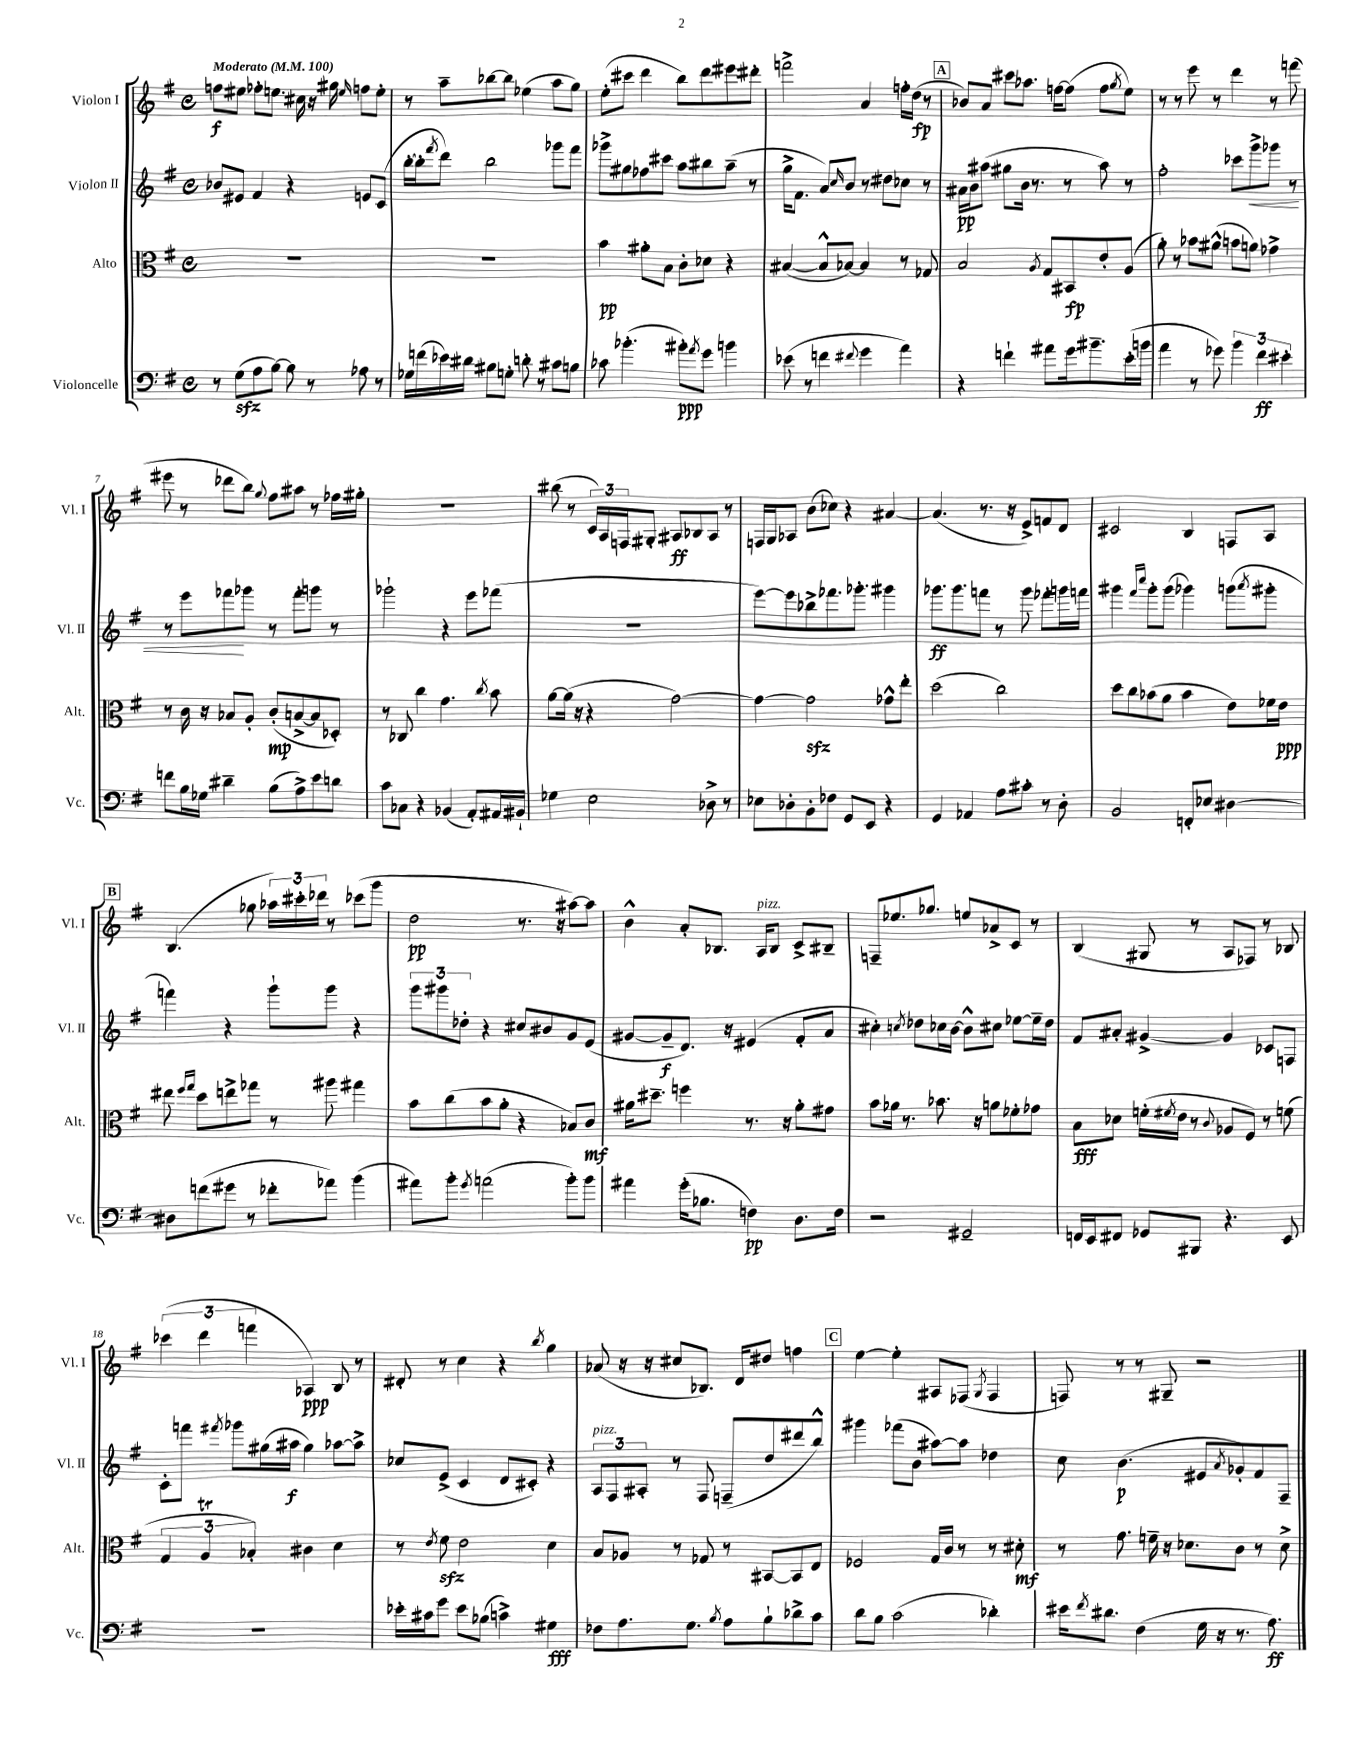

**kern	**dynam	**kern	**dynam	**kern	**dynam	**kern	**dynam
*part4	*part4	*part3	*part3	*part2	*part2	*part1	*part1
*staff4	*staff4	*staff3	*staff3	*staff2	*staff2	*staff1	*staff1
*I"Violoncelle	*	*I"Alto	*	*I"Violon II	*	*I"Violon I	*
*I'Vc.	*	*I'Alt.	*	*I'Vl. II	*	*I'Vl. I	*
*clefF4	*	*clefC3	*	*clefG2	*	*clefG2	*
*k[f#]	*	*k[f#]	*	*k[f#]	*	*k[f#]	*
*M4/4	*	*M4/4	*	*M4/4	*	*M4/4	*
*met(c)	*	*met(c)	*	*met(c)	*	*met(c)	*
*MM100	*	*MM100	*	*MM100	*	*MM100	*
=1	=1	=1	=1	=1	=1	=1	=1
!	!	!	!	!	!	!LO:TX:a:B:t=Moderato	!
8r	.	1r	.	8b-X/L	.	8ffn\L	f
(8Gzz\L	.	.	.	8e#X/J	.	8ee#X\J	.
8A\	.	.	.	4f#/	.	8ff-X'\L	.
[8B\J)	.	.	.	.	.	8.een\J	.
8B\]	.	.	.	4r	.	.	.
.	.	.	.	.	.	16cc#X\	.
8r	.	.	.	.	.	16r	.
.	.	.	.	.	.	16gg#X\	.
.	.	.	.	.	.	16qqee/	.
8A-X\	.	.	.	8en/L	.	8ffn\L	.
8r	.	.	.	(8c/J	.	8ee'\J	.
=2	=2	=2	=2	=2	=2	=2	=2
16G-X\LL	.	1r	.	[16bb'\LL	.	8r	.
(16fn\	.	.	.	16bb'\J]	.	.	.
.	.	.	.	8qfff#/	.	.	.
16e-X\)	.	.	.	8ddd\J)	.	8aa~\L	.
16d#X\JJ	.	.	.	.	.	.	.
8B#X\L	.	.	.	2bb\	.	[8bb-X\	.
8Gn'\J	.	.	.	.	.	8bb-\J]	.
8dn'\	.	.	.	.	.	(4ee-X\	.
8r	.	.	.	.	.	.	.
8c#X\L	.	.	.	8ggg-X\L	.	8aa\L	.
8Bn\J	.	.	.	8fff#\J	.	8gg\J)	.
=3	=3	=3	=3	=3	=3	=3	=3
8c-X\	.	4b\	pp	8ggg-X^\L	.	(8ee'\L	.
(4.b-X'\	.	.	.	8gg#X\	.	8ccc#X\J	.
.	.	8a#X'\L	.	8ff-X\	.	4ddd\	.
.	.	8B\J	.	8ccc#X\J	.	.	.
8b#X'\L)	ppp	8c'\L	.	8aa\L	.	8bb\L)	.
8qa/	.	.	.	.	.	.	.
8g\J	.	8d-X\J	.	8bb#X\	.	8ddd\	.
4bn\	.	4r	.	(8aa~\J	.	8eee#X\	.
.	.	.	.	8r	.	8ddd#X'\J	.
=4	=4	=4	=4	=4	=4	=4	=4
(8e-X\	.	([4B#X/	.	16gg^\KL	.	2fffn^\	.
.	.	.	.	8.f#\J	.	.	.
8r	.	.	.	.	.	.	.
4fn\	.	8B#^^/L]	.	8a/L)	.	.	.
.	.	.	.	16qqcc/	.	.	.
.	.	[8B-X/J)	.	8b/J	.	.	.
8qqf#X/	.	.	.	.	.	.	.
4g\	.	4B-/]	.	8r	.	4a/	.
.	.	.	.	8dd#X\L	.	.	.
4a\)	.	8r	.	8cc-X\J	.	16ffn'\LL	.
.	.	.	.	.	.	(16dd\JJ	fp
.	.	8G-X/	.	8r	.	8r	.
!!LO:REH:place=s1:t=A
=5	=5	=5	=5	=5	=5	=5	=5
4r	.	2B/	.	16a#X\LL	pp	8b-X/L)	.
.	.	.	.	16b\J	.	.	.
.	.	.	.	(8aa#X\J	.	8a/J	.
4fn`\	.	.	.	8gg#X\L	.	8ccc#X\L	.
.	.	.	.	16b\Jk	.	8.aa-X\J	.
.	.	.	.	8.r	.	.	.
.	.	8qA/	.	.	.	.	.
8a#X\L	.	8G/L	.	.	.	.	.
.	.	.	.	.	.	[16ffn\KL	.
16g\k	.	8BB#X/	fp	8r	.	(8ff\J]	.
8.b#X~\	.	.	.	.	.	.	.
.	.	8e'/	.	8aa#\)	.	8ff\L	.
.	.	.	.	.	.	8qgg/	.
(16e'\L	.	(8A/J	.	8r	.	8ee\J)	.
16bn\JJ	.	.	.	.	.	.	.
=6	=6	=6	=6	=6	=6	=6	=6
4a\	.	8a'\)	.	2ff#'\	.	8r	.
.	.	8r	.	.	.	8r	.
8r	.	8b-X\L	.	.	.	8eee\	.
8g-X\)	.	(8a#X^^\J	.	.	.	8r	.
6b\	.	8bn\L	.	8ccc-X\L	.	4ddd\	.
!	!	!	!	!	!LO:HP:b	!	!
.	.	8an\J)	.	8ggg^\	<	.	.
6f#\	ff	.	.	.	.	.	.
.	.	4g-X^\	.	8ggg-X\J	.	8r	.
6e#X'\	.	.	.	.	.	.	.
.	.	.	.	8r	.	(8fffn\	.
!!LO:LB:g=z
=7	=7	=7	=7	=7	=7	=7	=7
8fn\L	.	8r	.	8r	.	8eee#X\	.
16B\L	.	16c\	.	8eee\L	.	8r	.
16G-X\JJ	.	16r	.	.	.	.	.
4d#X~\	.	8B-X/L	.	8fff-X\	.	8ddd-X\L	.
.	.	8A'/J	.	8ggg-X\J	[	8bb\J)	.
.	.	.	.	.	.	8qqgg/	.
(8B\L	.	(8c'/L	mp	8r	.	8ff#\L	.
8A^\)	.	[8Bn^/	.	8fff-'\L	.	8aa#X\J	.
8e\	.	8B/]	.	8gggn\J	.	8r	.
8dn\J	.	8D-X'/J)	.	8r	.	16ff-X\LL	.
.	.	.	.	.	.	16gg#X'\JJ	.
=8	=8	=8	=8	=8	=8	=8	=8
8c\L	.	8r	.	2ggg-X`\	.	1r	.
8C-X\J	.	8C-X/	.	.	.	.	.
4r	.	4cc\	.	.	.	.	.
(4BB-X/	.	4.g\	.	4r	.	.	.
8AA'/L)	.	.	.	8eee\L	.	.	.
.	.	8qcc/	.	.	.	.	.
16AA#X/L	.	8b\	.	(8fff-X\J	.	.	.
16BB#X`/JJ	.	.	.	.	.	.	.
=9	=9	=9	=9	=9	=9	=9	=9
4G-X\	.	[8a\L	.	1r	.	(8bb#X\	.
.	.	(16a\Jk]	.	.	.	8r	.
.	.	16r	.	.	.	.	.
2E\	.	4r	.	.	.	24c/LL)	.
.	.	.	.	.	.	24A/	.
.	.	.	.	.	.	24Fn/J	.
.	.	.	.	.	.	8G#X'/J	.
.	.	[2g\)	.	.	.	8A#X/L	ff
.	.	.	.	.	.	8B-X/	.
8D-X^\	.	.	.	.	.	8A#/J	.
8r	.	.	.	.	.	8r	.
=10	=10	=10	=10	=10	=10	=10	=10
8E-X\L	.	4g\_	.	[8eee\L)	.	16Fn/LL	.
.	.	.	.	.	.	16G/J	.
8D-X'\	.	.	.	8eee\]	.	8A-X/J	.
8BB'\	.	2gzz\]	.	8bb-X^\	.	(8b\L	.
8F-X\J	.	.	.	8.fff-X\	.	8cc-X\J)	.
8GG/L	.	.	.	.	.	4r	.
.	.	.	.	8.ggg-X'\J	.	.	.
8EE/J	.	.	.	.	.	.	.
4r	.	8g-X^^\L	.	4ggg#X\	.	[4a#X/	.
.	.	8ee'\J	.	.	.	.	.
=11	=11	=11	=11	=11	=11	=11	=11
4GG/	.	(2dd\	.	8.ggg-X\L	ff	(4.a#/]	.
.	.	.	.	8.ggg-\	.	.	.
4AA-X/	.	.	.	.	.	.	.
.	.	.	.	8fffn\J	.	8.r	.
8A\L	.	2cc\)	.	8r	.	.	.
.	.	.	.	.	.	16r	.
8c#X'\J	.	.	.	8ggg-\	.	8e^/L)	.
8r	.	.	.	8fff-X'\L	.	8fn/	.
8D'\	.	.	.	16gggn\L	.	8d/J	.
.	.	.	.	16fffn\JJ	.	.	.
=12	=12	=12	=12	=12	=12	=12	=12
2BB/	.	8dd\L	.	4ggg#X\	.	2c#X/	.
.	.	8cc\	.	.	.	.	.
.	.	.	.	16qqfff#/LL	.	.	.
.	.	.	.	16qqcccc/JJ	.	.	.
.	.	(8b-X\	.	8ggg#'\L	.	.	.
.	.	8a\J	.	(8ggg#\J	.	.	.
8FFn'/L	.	4b-\	.	4ggg-X\)	.	4B/	.
8E-X/J	.	.	.	.	.	.	.
[4D#X\	.	8e\L)	.	(8gggn\L	.	8Fn/L	.
.	.	.	.	8qaaa/	.	.	.
.	.	16f-X\L	.	8ggg#X'\J	.	8A/J	.
.	.	16e\JJ	ppp	.	.	.	.
!!LO:LB:g=z
!!LO:REH:place=s1:t=B
=13	=13	=13	=13	=13	=13	=13	=13
8D#X\L]	.	8ee#X\	.	4fffn\)	.	(4.B/	.
.	.	16qqff#/LL	.	.	.	.	.
.	.	16qqgg/JJ	.	.	.	.	.
(8fn\	.	8dd\L	.	.	.	.	.
8g#X\J	.	8een^\	.	4r	.	.	.
8r	.	8gg-X\J	.	.	.	8gg-X\	.
8f-X'\L	.	8r	.	8ggg`\L	.	24aa-X\LL)	.
.	.	.	.	.	.	24ccc#X'\	.
.	.	.	.	.	.	24ddd-X\JJ	.
8a-X\J)	.	8aa#X\	.	8ggg\J	.	8r	.
(4b\	.	4gg#X\	.	4r	.	(8ccc-X\L	.
.	.	.	.	.	.	8ggg\J	.
=14	=14	=14	=14	=14	=14	=14	=14
8a#X\L)	.	8b\L	.	12ggg\L	.	2dd\	pp
.	.	.	.	12ggg#X\	.	.	.
8b'\J	.	(8cc\	.	.	.	.	.
.	.	.	.	12dd-X'\J	.	.	.
8qg/	.	.	.	.	.	.	.
(2an\	.	8b\	.	4r	.	.	.
.	.	8a'\J	.	.	.	.	.
.	.	4r	.	8cc#X/L	.	8.r	.
.	.	.	.	8b#X/	.	.	.
.	.	.	.	.	.	16r	.
8b'\L)	.	8B-X/L)	.	8g/	.	[8aa#X\L)	.
8b\J	.	8c/J	mf	(8e/J	.	8aa#\J]	.
=15	=15	=15	=15	=15	=15	=15	=15
4a#X\	.	16a#X\KL	.	[8g#X/L	.	4b^^\	.
.	.	8.dd#X~\J	.	.	.	.	.
.	.	.	.	8g#~/]	f	.	.
(16g'\KL	.	4ffn\	.	8.d/J)	.	8a'/L	.
8.B-X\J	.	.	.	.	.	.	.
.	.	.	.	.	.	8.B-X/J	.
.	.	.	.	16r	.	.	.
4Fn\)	pp	8.r	.	(4e#X/	.	.	.
!	!	!	!	!	!	!LO:TX:a:i:t=pizz.	!
.	.	.	.	.	.	16A/KL	.
.	.	.	.	.	.	8B-/J	.
.	.	16r	.	.	.	.	.
8.D\L	.	8a#'\L	.	8f#'/L	.	8c^/L	.
.	.	8g#X\J	.	8a/J	.	8B#X~/J	.
16F\Jk	.	.	.	.	.	.	.
=16	=16	=16	=16	=16	=16	=16	=16
2r	.	8b\L	.	4cc#X'\)	.	8Fn~/L	.
.	.	16a-X\Jk	.	.	.	8.ee-X/	.
.	.	8.r	.	.	.	.	.
.	.	.	.	8qccn/	.	.	.
.	.	.	.	8dd-X\L	.	.	.
.	.	.	.	.	.	8.gg-X/J	.
.	.	8.b-X\	.	16cc-X\L	.	.	.
.	.	.	.	[16b\JJ	.	.	.
2GG#X~/	.	.	.	8b^^\L]	.	8een/L	.
.	.	16r	.	.	.	.	.
.	.	8an\L	.	8cc#X\J	.	8a-X^/	.
.	.	8f-X'\	.	[8ee-X\L	.	8c/J	.
.	.	8g-X\J	.	16ee-~\L]	.	8r	.
.	.	.	.	16dd-\JJ	.	.	.
=17	=17	=17	=17	=17	=17	=17	=17
16FFn/LL	.	8B\L	fff	8f#/L	.	(4B/	.
16EE/J	.	.	.	.	.	.	.
8FF#X/J	.	8d-X\J	.	8a#X'/J	.	.	.
8GG-X/L	.	(16fn'\LL	.	[4g#X^/	.	8G#X/	.
.	.	8qf#X/	.	.	.	.	.
.	.	16e\JJ	.	.	.	.	.
8BBB#X/J	.	8r	.	.	.	8r	.
.	.	8qqc/	.	.	.	.	.
4.r	.	8A-X/L	.	4g#/]	.	8A/L	.
.	.	8F#/J)	.	.	.	8F-X/J)	.
.	.	8r	.	8c-X/L	.	8r	.
8EE/	.	(8fn\	.	8Fn/J	.	8B-X/	.
!!LO:LB:g=z
=18	=18	=18	=18	=18	=18	=18	=18
1r	.	6G/	.	8c'\L	.	(6ccc-X\	.
.	.	.	.	8fffn\J	.	.	.
.	.	6AT/	.	.	.	6ddd\	.
.	.	.	.	8qfff#X/	.	.	.
.	.	.	.	8ggg-X\L	.	.	.
.	.	6B-X'/)	.	.	.	6fffn\	.
.	.	.	.	(16gg#X\L	.	.	.
.	.	.	.	16aa#X\JJ	f	.	.
.	.	4c#X\	.	4gg#\)	.	4A-X/)	ppp
.	.	4d\	.	[8aa-X\L	.	8B/	.
.	.	.	.	8aa-^\J]	.	8r	.
=19	=19	=19	=19	=19	=19	=19	=19
16e-X'\LL	.	8r	.	8cc-X/L	.	8d#X'/	.
16c#X\J	.	.	.	.	.	.	.
.	.	8qe/	.	.	.	.	.
8g\J	.	8f#zz\	.	(8e^/J	.	8r	.
8e-\L	.	2e\	.	4c/	.	4cc\	.
(8B-X\J	.	.	.	.	.	.	.
4cn^\)	.	.	.	8d/L	.	4r	.
.	.	.	.	8c#X'/J)	.	.	.
.	.	.	.	.	.	8qbb/	.
4G#X\	fff	4d\	.	4r	.	4gg\	.
=20	=20	=20	=20	=20	=20	=20	=20
!	!	!	!	!LO:TX:a:i:t=pizz.	!	!	!
8F-X\L	.	8B/L	.	12A/L	.	(8a-X/	.
.	.	.	.	12F#/	.	.	.
8.A\	.	8A-X/J	.	.	.	16r	.
.	.	.	.	12A#X'/J	.	.	.
.	.	.	.	.	.	16r	.
.	.	8r	.	8r	.	8cc#X/L	.
8.G\J	.	.	.	.	.	.	.
.	.	8G-X/	.	8F#/	.	8.B-X/J)	.
8qB/	.	.	.	.	.	.	.
8A\L	.	8r	.	(8Fn~/L	.	.	.
.	.	.	.	.	.	16d/KL	.
8B`\	.	[8BB#X/L	.	8dd/	.	8dd#X/J	.
8d-X^\	.	8BB#/]	.	8ddd#X/	.	4ffn\	.
8c\J	.	8E/J	.	8bb^^/J)	.	.	.
!!LO:REH:place=s1:t=C
=21	=21	=21	=21	=21	=21	=21	=21
8d\L	.	2F-X/	.	4ggg#X\	.	[4ee\	.
8B\J	.	.	.	.	.	.	.
(2c\	.	.	.	(8fff-X\L	.	4ee'\]	.
.	.	.	.	8b\J	.	.	.
.	.	16G/LL	.	[8aa#X\L)	.	8A#X/L	.
.	.	16c/JJ	.	.	.	.	.
.	.	8r	.	8aa#\J]	.	(8F-X/J	.
.	.	.	.	.	.	8qG/	.
4d-X'\)	.	8r	.	4dd-X\	.	4F-/	.
.	.	8d#X'\	mf	.	.	.	.
=22	=22	=22	=22	=22	=22	=22	=22
16e#X\KL	.	8r	.	8cc\	.	8Fn/)	.
8qf#/	.	.	.	.	.	.	.
8.d#X\J	.	.	.	.	.	.	.
.	.	8.g\	.	(4.b\	p	8r	.
(4F#\	.	.	.	.	.	8r	.
.	.	16fn~\	.	.	.	.	.
.	.	16r	.	.	.	8G#X~/	.
.	.	8.d-X\L	.	.	.	.	.
16G\	.	.	.	8e#X/L	.	2r	.
16r	.	.	.	.	.	.	.
.	.	.	.	8qa/	.	.	.
8.r	.	8c\J	.	8g-X'/)	.	.	.
.	.	8r	.	8f#/	.	.	.
8.A\)	ff	.	.	.	.	.	.
.	.	8d-^\	.	8F#~/J	.	.	.
==	==	==	==	==	==	==	==
*-	*-	*-	*-	*-	*-	*-	*-
